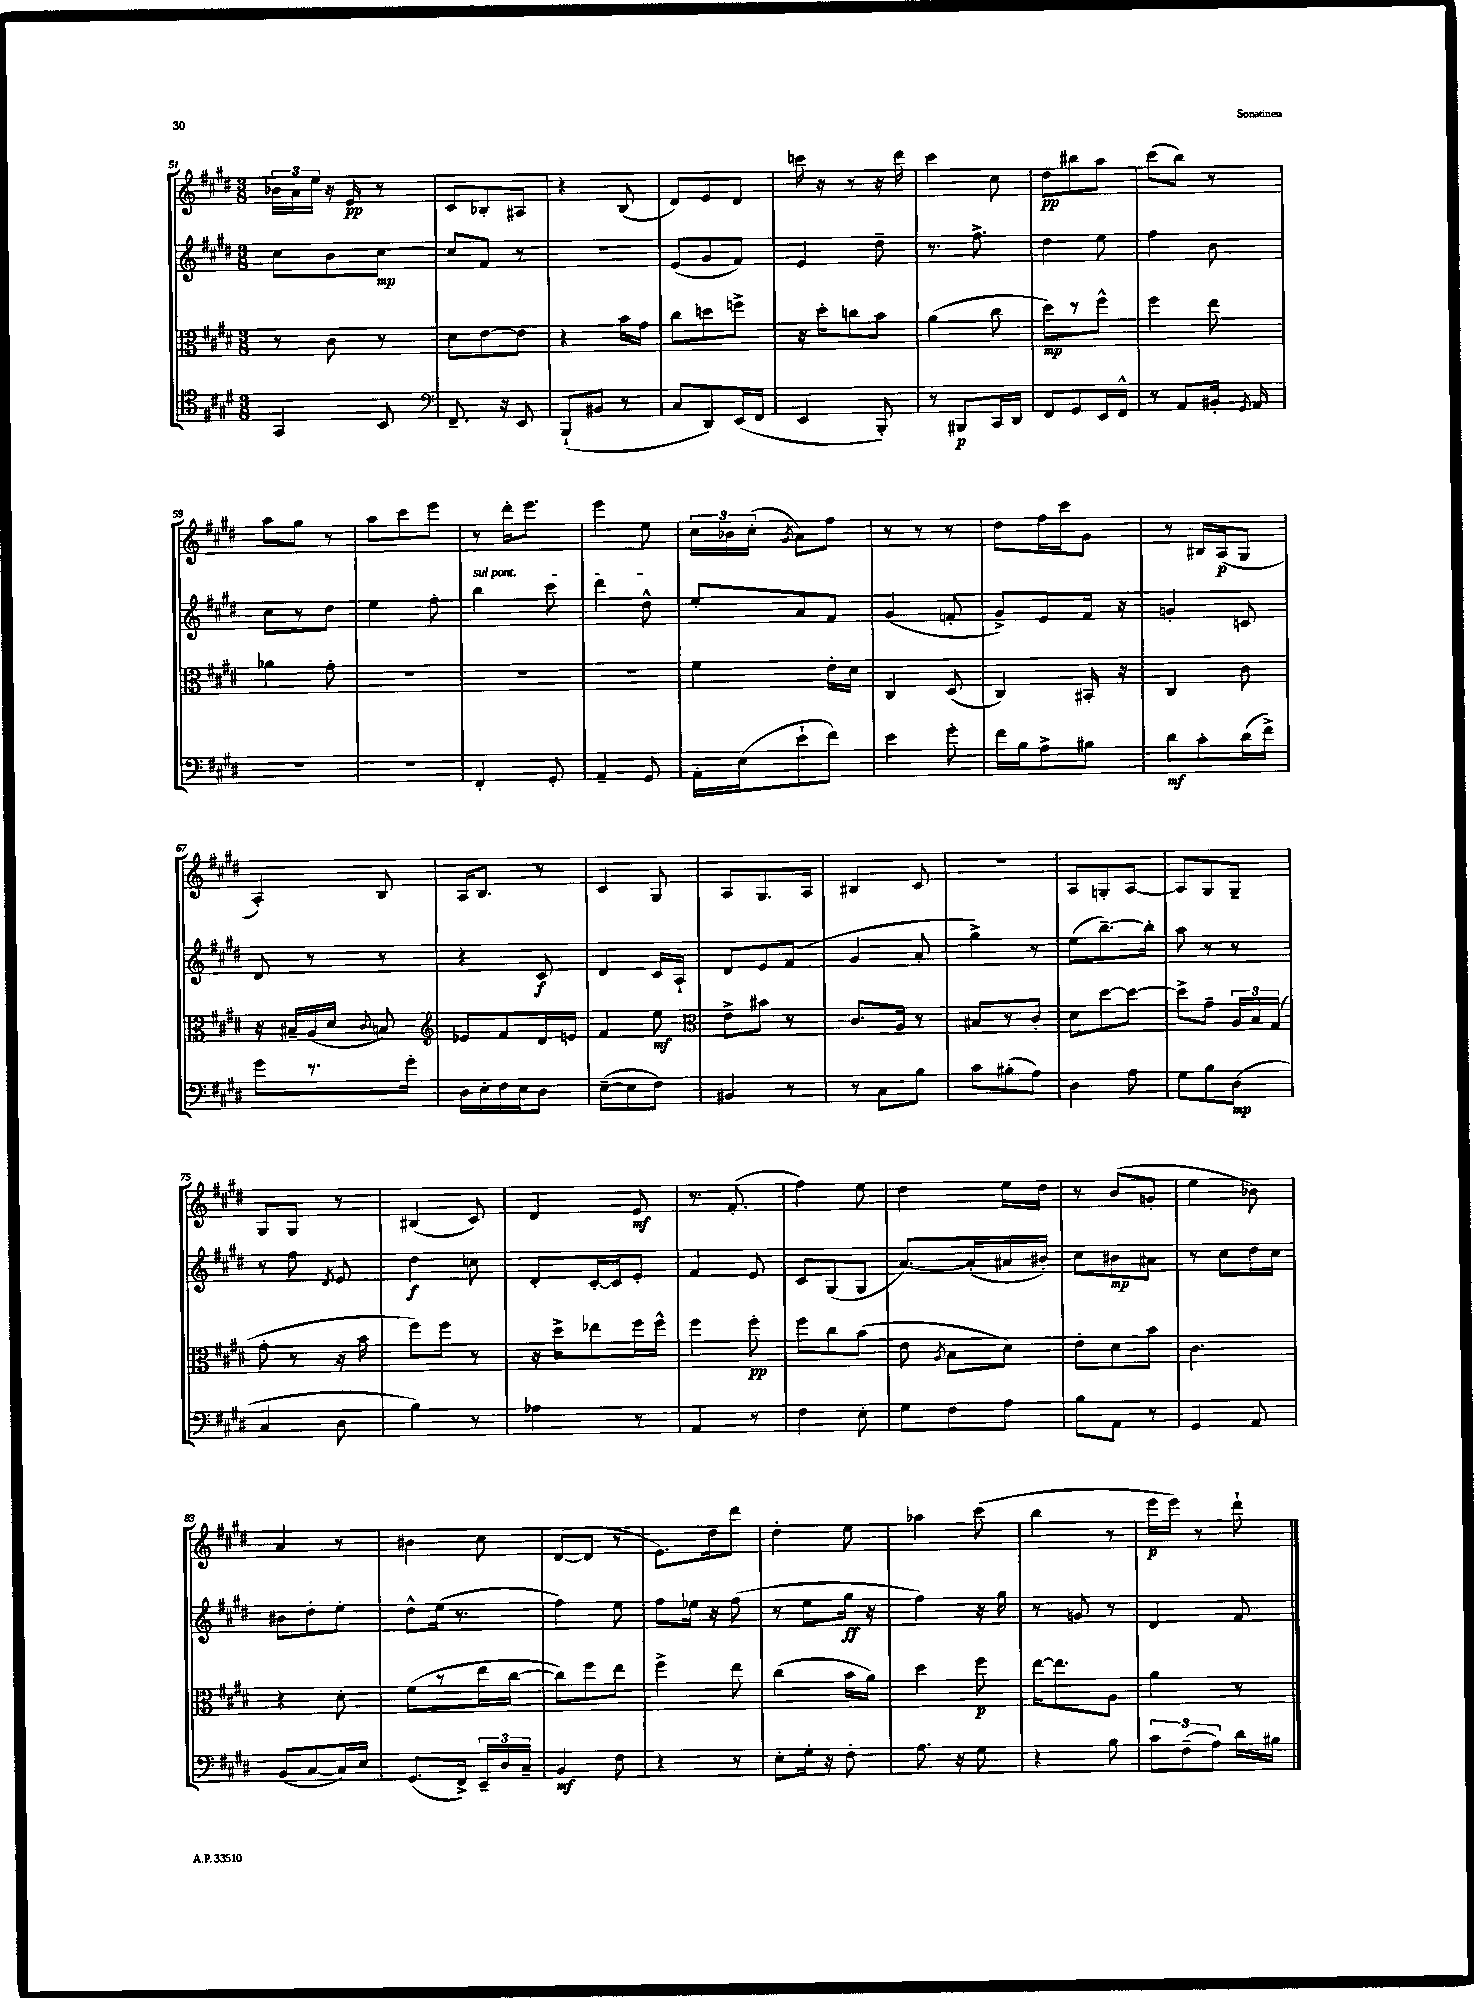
<<
\new StaffGroup <<
\new Staff = "s0" {
    \clef treble \key e \major \numericTimeSignature \time 3/8
    \autoBeamOff \tuplet 3/2 { bes'16[ a'16 e''16] } r16 e'16\pp r8 |
    cis'8[ bes8-. ais8] |
    r4 b8( |
    dis'8[) e'8 dis'8] |
    c'''16 r16 r8 r16 dis'''16 |
    cis'''4 cis''8 |
    dis''8[\pp bis''8 a''8] |
    cis'''8[( b''8]) r8 |
    a''8[ gis''8] r8 |
    a''8[ cis'''8 e'''8] |
    r8 dis'''16[-. e'''8.] |
    e'''4 e''8 |
    \tuplet 3/2 { cis''16[ bes'16 cis''16]-.( } \acciaccatura { gis'8 } a'8[) fis''8] |
    r8 r8 r8 |
    dis''8[ fis''16 cis'''16 gis'8] |
    r8 bis16[ a16\p( gis8] |
    a4-.) b8 |
    a16[ b8.] r8 |
    cis'4 gis8 |
    a8[ gis8. a16] |
    bis4 cis'8 |
    R4. |
    a8[ g8-. a8]~ |
    a8[ gis8 gis8]-- |
    gis8[ gis8] r8 |
    bis4( cis'8) |
    dis'4 e'8\mf |
    r8. fis'8.-.( |
    fis''4) e''8 |
    dis''4 e''16[ dis''16] |
    r8 b'8[( g'8]-. |
    e''4 bes'8) |
    a'4 r8 |
    bis'4 cis''8 |
    dis'8[~( dis'8] r8 |
    e'8.[) dis''16 dis'''8] |
    dis''4-. e''8 |
    aes''4 cis'''8( |
    b''4 r8 |
    e'''16[\p e'''16]) r8 dis'''8-! \bar "|." |
}
\new Staff = "s1" {
    \clef treble \key e \major \numericTimeSignature \time 3/8
    \autoBeamOff cis''8[ b'8 cis''8]~\mp |
    cis''8[ fis'8] r8 |
    R4. |
    e'8[( gis'8 fis'8]) |
    e'4 dis''8-- |
    r8. fis''8.-> |
    dis''4 e''8 |
    fis''4 b'8 |
    cis''8[ r8 dis''8] |
    e''4 fis''8-. |
    \once \override TextSpanner.bound-details.left.text = \markup { \italic "sul pont." } b''4\startTextSpan cis'''8 |
    dis'''4 dis''8-^\stopTextSpan |
    e''8[-. a'8 fis'8] |
    gis'4( f'8-. |
    gis'8[->) e'8 fis'16] r16 |
    g'4-. c'8 |
    dis'8 r8 r8 |
    r4 cis'8\f |
    dis'4 cis'16[ a16]-! |
    dis'8[ e'8 fis'8]( |
    gis'4 a'8-. |
    gis''4->) r8 |
    e''8[( b''8.~--) b''16]-. |
    a''8 r8 r8 |
    r8 fis''8 \acciaccatura { dis'8 } e'8 |
    dis''4\f c''8 |
    dis'8[-. cis'16~-. cis'16 e'8]-. |
    fis'4 e'8 |
    cis'8[ gis8( gis8] |
    a'8.[~) a'16-.( ais'16 bis'16]-.) |
    cis''8[ bis'8\mp ais'8] |
    r8 cis''8[ dis''16 cis''16] |
    bis'8[ dis''8-. e''8]-. |
    dis''8[-^ e''16]( r8. |
    fis''4) e''8 |
    fis''8[ ees''16] r16 fis''8( |
    r8 e''8[ gis''16]\ff r16 |
    fis''4) r16 gis''16 |
    r8 g'8 r8 |
    dis'4 fis'8 \bar "|." |
}
\new Staff = "s2" {
    \clef alto \key e \major \numericTimeSignature \time 3/8
    \autoBeamOff r8 cis'8 r8 |
    dis'8[ e'8~ e'8] |
    r4 b'16[ gis'16] |
    cis''8[ d''8 f''8]-> |
    r16 dis''16[-. c''8 b'8] |
    a'4( cis''8 |
    dis''8[\mp) r8 fis''8]-^ |
    fis''4 e''8 |
    aes'4 gis'8-. |
    R4. |
    R4. |
    R4. |
    fis'4 e'16[-. dis'16] |
    cis4 dis8( |
    cis4) bis,16-. r16 |
    cis4 cis'8 |
    r16 bis16[-- a16( dis'16] \appoggiatura { cis'8 } b8) |
    \clef treble ees'8[ fis'8 dis'16 e'16] |
    fis'4 e''8\mf |
    \clef alto e'8[-> bis'8] r8 |
    cis'8.[ a16] r8 |
    bis8[ r8 cis'8]-. |
    dis'8[ dis''8~ dis''8]~ |
    dis''8[-> gis'8]-- \tuplet 3/2 { a16[ b16 gis16]( } |
    gis'8-. r8 r16 b'16 |
    fis''8[) fis''8] r8 |
    r16 dis''16[-> ees''8 fis''16 fis''16]-^ |
    fis''4 fis''8-.\pp |
    fis''8[ cis''8 b'8]( |
    e'8 \acciaccatura { a8 } b8[ dis'8]) |
    e'8[-. dis'8 b'8] |
    cis'4. |
    r4 dis'8-. |
    fis'8[( r8 e''16 cis''16]~ |
    cis''8[) fis''8 e''8] |
    fis''4-> e''8 |
    cis''4( b'16[ a'16]) |
    dis''4 fis''8\p |
    e''16[~ e''8. a8] |
    a'4 r8 \bar "|." |
}
\new Staff = "s3" {
    \clef tenor \key e \major \numericTimeSignature \time 3/8
    \autoBeamOff gis,4 b,8 |
    \clef bass fis,8.-- r16 e,8 |
    b,,8[-!( bis,8] r8 |
    cis8[ dis,8) e,16( fis,16] |
    e,4 b,,8-.) |
    r8 bis,,8[\p cis,16 dis,16] |
    fis,8[ gis,8 e,16 fis,16]-^ |
    r8 a,8[ bis,16]-. \acciaccatura { gis,8 } a,16 |
    R4. |
    R4. |
    fis,4-. gis,8-. |
    a,4-- gis,8 |
    a,16[-. e16( e'8-! fis'8]) |
    e'4 gis'8-. |
    fis'16[ b16 a8-> bis8] |
    dis'8[\mf cis'8-. dis'16( fis'16]->) |
    gis'8[ r8. gis'16]-. |
    dis16[ e16-. fis16 e16 dis8] |
    e8[~--( e8 fis8]) |
    bis,4 r8 |
    r8 cis8[ b8] |
    cis'8[ bis8-.( a8]) |
    dis4 a8 |
    gis8[ b8 dis8]\mp( |
    cis4 dis8 |
    b4) r8 |
    aes4 r8 |
    a,4 r8 |
    fis4 e8-. |
    gis8[ fis8 a8] |
    b8[ a,8] r8 |
    gis,4 a,8 |
    b,8[( cis8~ cis16) e16] |
    gis,8.[( fis,16]->) \tuplet 3/2 { e,16[-- dis16 cis16]-- } |
    b,4\mf fis8 |
    r4 r8 |
    e8[-. gis16]-. r16 fis8-. |
    a8. r16 gis8 |
    r4 b8 |
    \tuplet 3/2 { cis'8[ fis8--( a8]) } dis'16[ bis16] \bar "|." |
}
>>
>>
\layout { \context { \Score currentBarNumber = #51 } }
